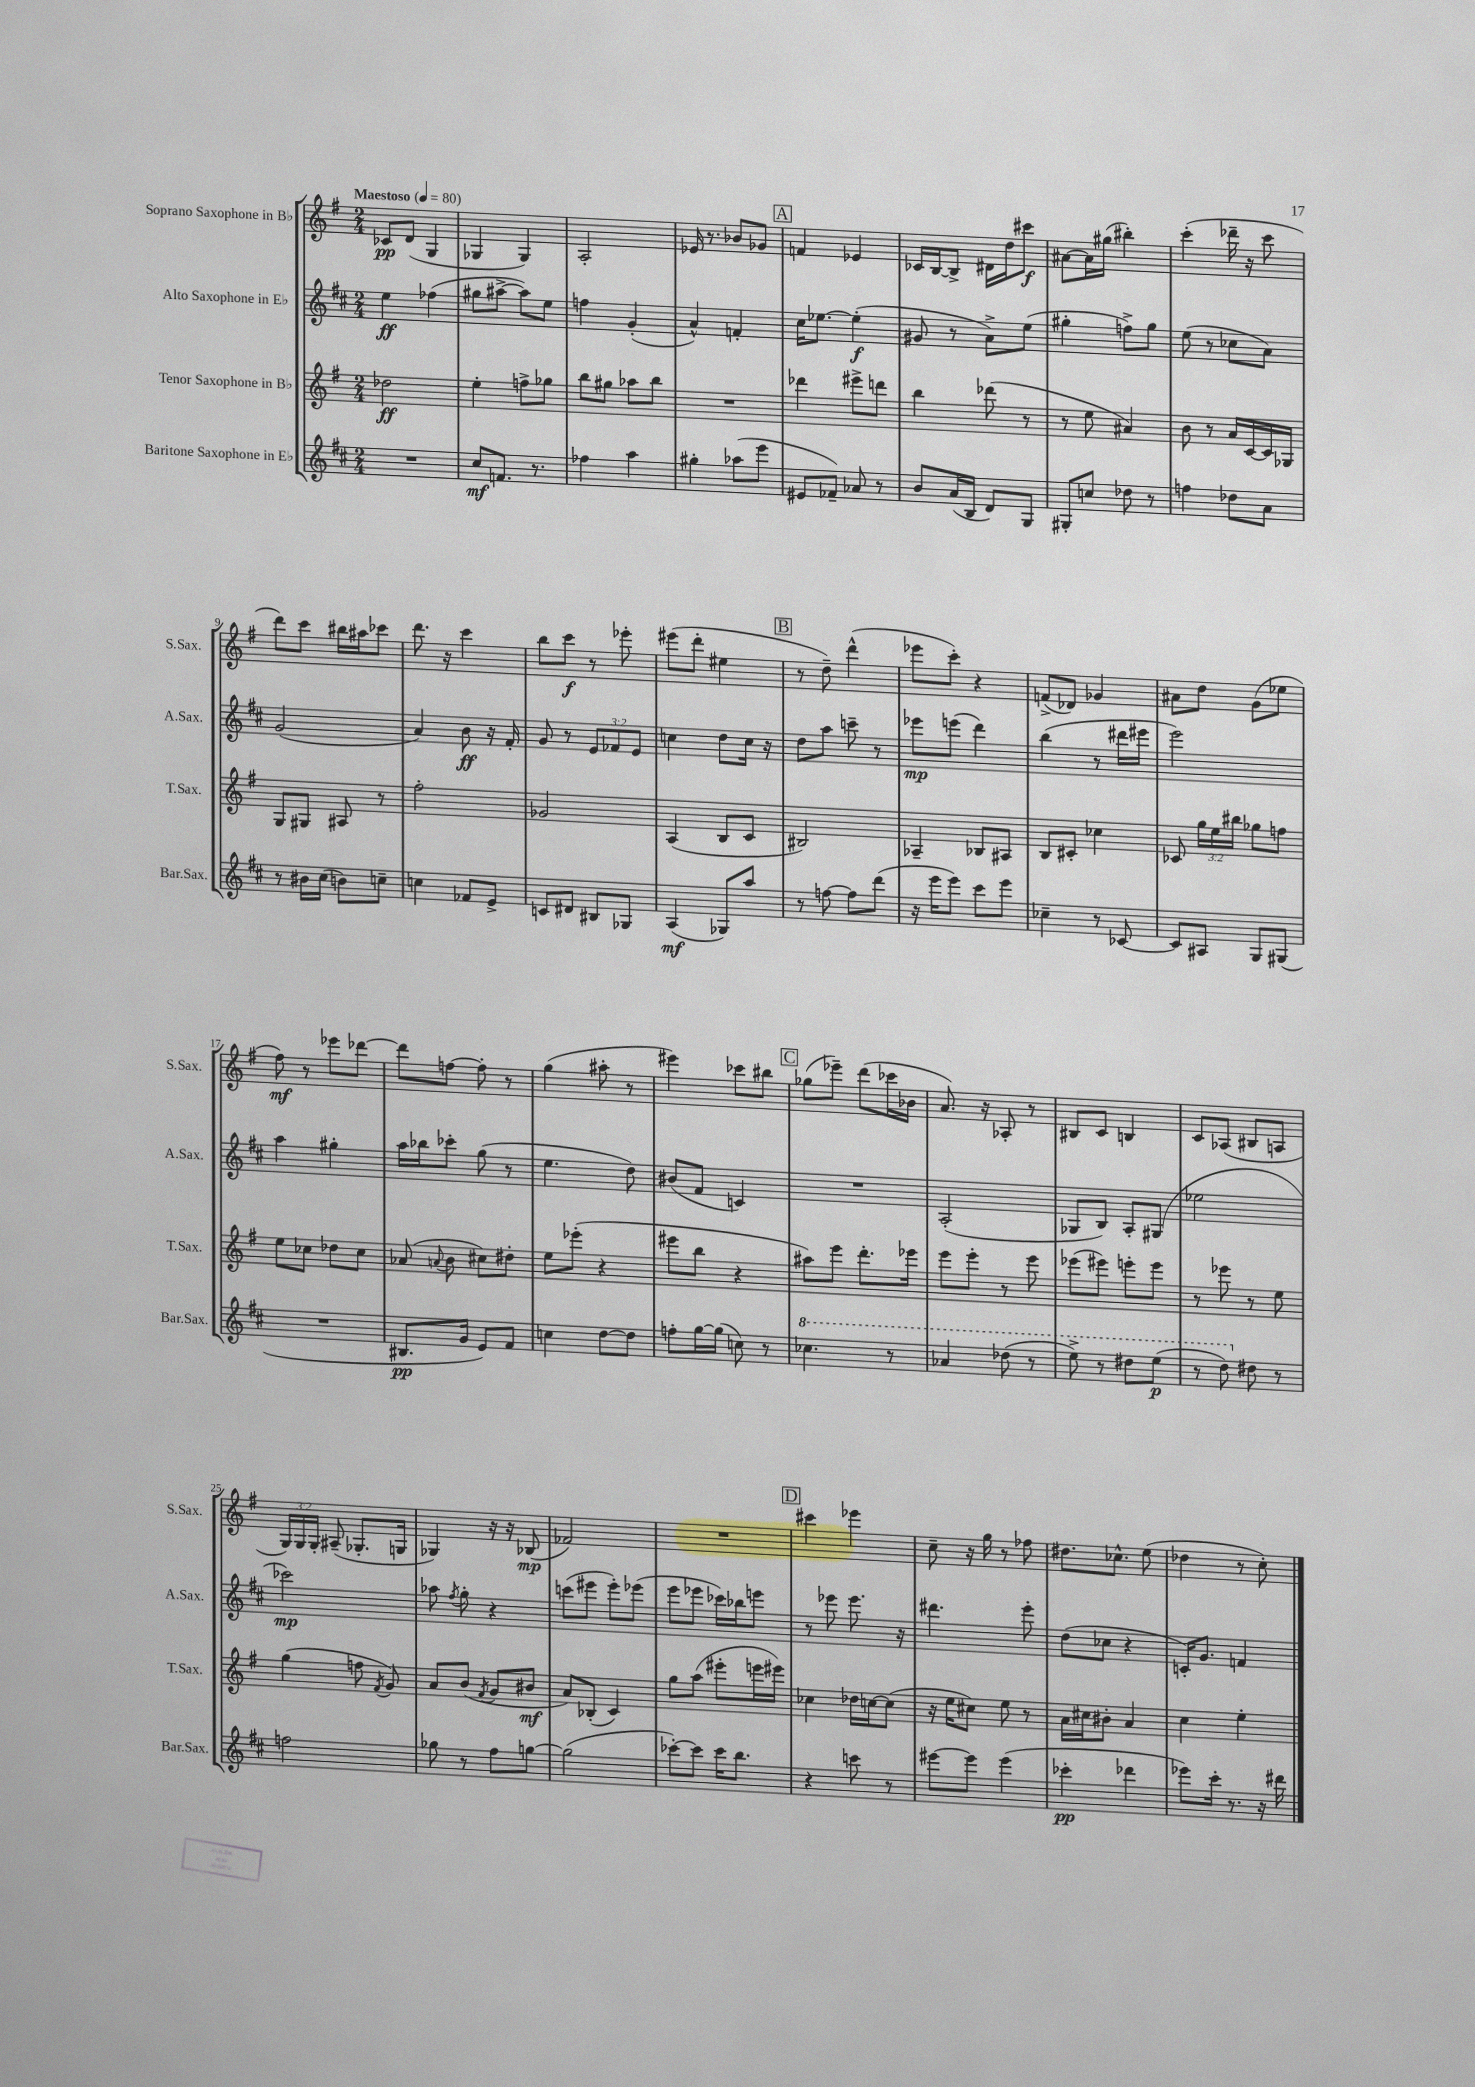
<<
\new StaffGroup <<
\new Staff = "s0" \with { instrumentName = "Soprano Saxophone in Bb" shortInstrumentName = "S.Sax." } {
    \clef treble \key g \major \numericTimeSignature \time 2/4 \override Staff.TupletNumber.text = #tuplet-number::calc-fraction-text \tempo "Maestoso" 4 = 80
    \autoBeamOff ces'8[\pp d'8]( g4 |
    ges4 ges4) |
    a2-. |
    ees'16 r8. bes'8[ ges'8] |
    \mark \markup { \box "A" } f'4 ees'4 |
    ces'16[ b16~ b8]-> dis'16[ d''16 cis'''8]\f |
    ais'8[~ ais'16 gis''16]( bis''4-.) |
    c'''4-.( des'''16-- r16 c'''8 |
    d'''8[) c'''8] bis''16[ ais''16 ces'''8] |
    d'''8. r16 c'''4 |
    b''8[ c'''8]\f r8 ees'''8-. |
    eis'''8[( d'''8]-. eis''4 |
    \mark \markup { \box "B" } r8 d''8--) d'''4-^( |
    ees'''8[ c'''8]-.) r4 |
    f'8[->( des'8]) ges'4 |
    ais'8[ d''8] g'8[( ees''8] |
    fis''8\mf) r8 ees'''8[ des'''8]~ |
    des'''8[ f''8]~ f''8-. r8 |
    g''4( ais''8-. r8 |
    eis'''4) ces'''8[ bis''8] |
    \mark \markup { \box "C" } ges''8[( ees'''8]--) d'''8[( ces'''16 bes'16] |
    a'8.) r16 aes8-. r8 |
    bis8[ c'8] b4 |
    c'8[ aes8]( bis8[ a8] |
    \tuplet 3/2 { g16[) g16 g16]-. } ais8--( ges8.[-. g16] |
    ges4) r16 r16 bes8\mp( |
    fes'2) |
    R2 |
    \mark \markup { \box "D" } cis'''4 ees'''4 |
    c''8-- r16 g''16 r8 fes''8 |
    dis''8.[ ces''8.]-^ e''8( |
    des''4 r8 c''8-.) \bar "|." |
}
\new Staff = "s1" \with { instrumentName = "Alto Saxophone in Eb" shortInstrumentName = "A.Sax." } {
    \clef treble \key d \major \numericTimeSignature \time 2/4 \override Staff.TupletNumber.text = #tuplet-number::calc-fraction-text
    \autoBeamOff e''4\ff fes''4( |
    gis''8[ ais''8]~-> ais''8[) e''8] |
    f''4 g'4-.( |
    a'4-^) f'4-. |
    \mark \markup { \box "A" } cis''16[ ees''8.]~ ees''4-.\f( |
    gis'8 r8 a'8[->) e''8]( |
    gis''4-. f''8[->) gis''8] |
    e''8( r8 ces''8[ a'8]) |
    g'2( |
    a'4) b'8\ff r16 fis'16-. |
    g'8 r8 \tuplet 3/2 { e'8[ fes'8 e'8] } |
    c''4 d''8[ c''16] r16 |
    \mark \markup { \box "B" } d''8[ a''8] c'''8-- r8 |
    ees'''8[\mp e'''8]( d'''4) |
    b''4( r8 dis'''16[ eis'''16] |
    e'''2) |
    a''4 gis''4-. |
    a''16[ bes''16 ces'''8]-. g''8( r8 |
    e''4. d''8) |
    bis'8[( fis'8] c'4) |
    \mark \markup { \box "C" } R2 |
    a2-.( |
    ges8[ b8]) a8[-. gis8]( |
    ees''2 |
    ces'''2\mp) |
    aes''8 \acciaccatura { fis''8 } g''8-. r4 |
    c'''8[( eis'''8] eis'''8[-.) ees'''8]( |
    e'''8[ ees'''8] ces'''16[) bes''16 e'''8] |
    \mark \markup { \box "D" } r8 ees'''8 ees'''8. r16 |
    dis'''4. e'''8-. |
    d''8[( ces''8] r4 |
    c'16[-.) g'8.] f'4 \bar "|." |
}
\new Staff = "s2" \with { instrumentName = "Tenor Saxophone in Bb" shortInstrumentName = "T.Sax." } {
    \clef treble \key g \major \numericTimeSignature \time 2/4 \override Staff.TupletNumber.text = #tuplet-number::calc-fraction-text
    \autoBeamOff des''2\ff |
    e''4-. f''8[-> ges''8] |
    b''8[ gis''8] aes''8[ b''8] |
    R2 |
    \mark \markup { \box "A" } des'''4 eis'''8[-> d'''8] |
    b''4 des'''8( r8 |
    r8 e''8 ais'4) |
    b'8 r8 a'16[ c'16~ c'16 ges16] |
    g8[ gis8] ais8 r8 |
    fis''2-. |
    ges'2 |
    a4( b8[ c'8] |
    \mark \markup { \box "B" } bis2) |
    aes4-- bes8[ ais8] |
    b8[ cis'8]-. ces''4 |
    ces'8 \tuplet 3/2 { g''16[ e''16 bis''16] } ges''8[ f''8] |
    e''8[ ces''8] des''8[ ces''8] |
    aes'8( \appoggiatura { a'8 } b'8 cis''8[) dis''8]-. |
    e''8[ ees'''8]-.( r4 |
    eis'''8[ b''8] r4 |
    \mark \markup { \box "C" } ais''8[) e'''8] d'''8.[-. ees'''16] |
    e'''8[ e'''8]-. r8 e'''8 |
    ees'''8[( eis'''8]) e'''8[-. e'''8] |
    r8 ees'''8 r8 e''8 |
    g''4( f''8 \acciaccatura { fis'8 } g'8) |
    a'8[ b'8]( \acciaccatura { fis'8 } g'8[ bis'8]\mf |
    a'8[) bes8]-.( c'4) |
    g''8[ a''8]( eis'''8[-. e'''16 eis'''16]) |
    \mark \markup { \box "D" } ces''4 des''16[ c''16~ c''8]( |
    r16 e''16[ cis''8]) e''8 r8 |
    a'16[ cis''16 bis'8]-. a'4 |
    c''4 e''4-. \bar "|." |
}
\new Staff = "s3" \with { instrumentName = "Baritone Saxophone in Eb" shortInstrumentName = "Bar.Sax." } {
    \clef treble \key d \major \numericTimeSignature \time 2/4
    \autoBeamOff R2 |
    cis''8[\mf f'8.] r8. |
    fes''4 a''4 |
    gis''4-. aes''8[( e'''8] |
    \mark \markup { \box "A" } eis'8[ fes'8]--) aes'8 r8 |
    b'8[ a'16( b16] d'8[) g8] |
    gis8[-. c''8] des''8 r8 |
    f''4 des''8[ a'8] |
    r8 bis'16[ cis''16]( b'8[) c''8]-- |
    c''4 fes'8[ e'8]-> |
    c'8[ dis'8] bis8[ ges8] |
    a4\mf( ges8[) a''8] |
    \mark \markup { \box "B" } r8 f''8~ f''8[ d'''8]( |
    r16 e'''16[ e'''8]) cis'''8[ e'''8] |
    ces''4-- r8 ces'8~ |
    ces'8[ ais8] g8[ gis8]( |
    R2 |
    bis8.[\pp g'16] e'8[) fis'8] |
    c''4 d''8[~ d''8] |
    f''8[-. g''16~ g''16]( c''8) r8 |
    \mark \markup { \box "C" } \ottava #1 ces'''4. r8 |
    aes''4 des'''8( r8 |
    e'''8->) r8 dis'''8[ e'''8]\p( |
    r8 d'''8) \ottava #0 dis''8 r8 |
    f''2 |
    ges''8 r8 fis''8[ g''8]~ |
    g''2( |
    ces'''8[~-.) ces'''8] ces'''16[ b''8.] |
    \mark \markup { \box "D" } r4 c'''8 r8 |
    eis'''8[~ eis'''8] eis'''4( |
    ces'''4-.\pp des'''4 |
    ees'''8[) cis'''16]-. r8. r16 dis'''16 \bar "|." |
}
>>
>>
